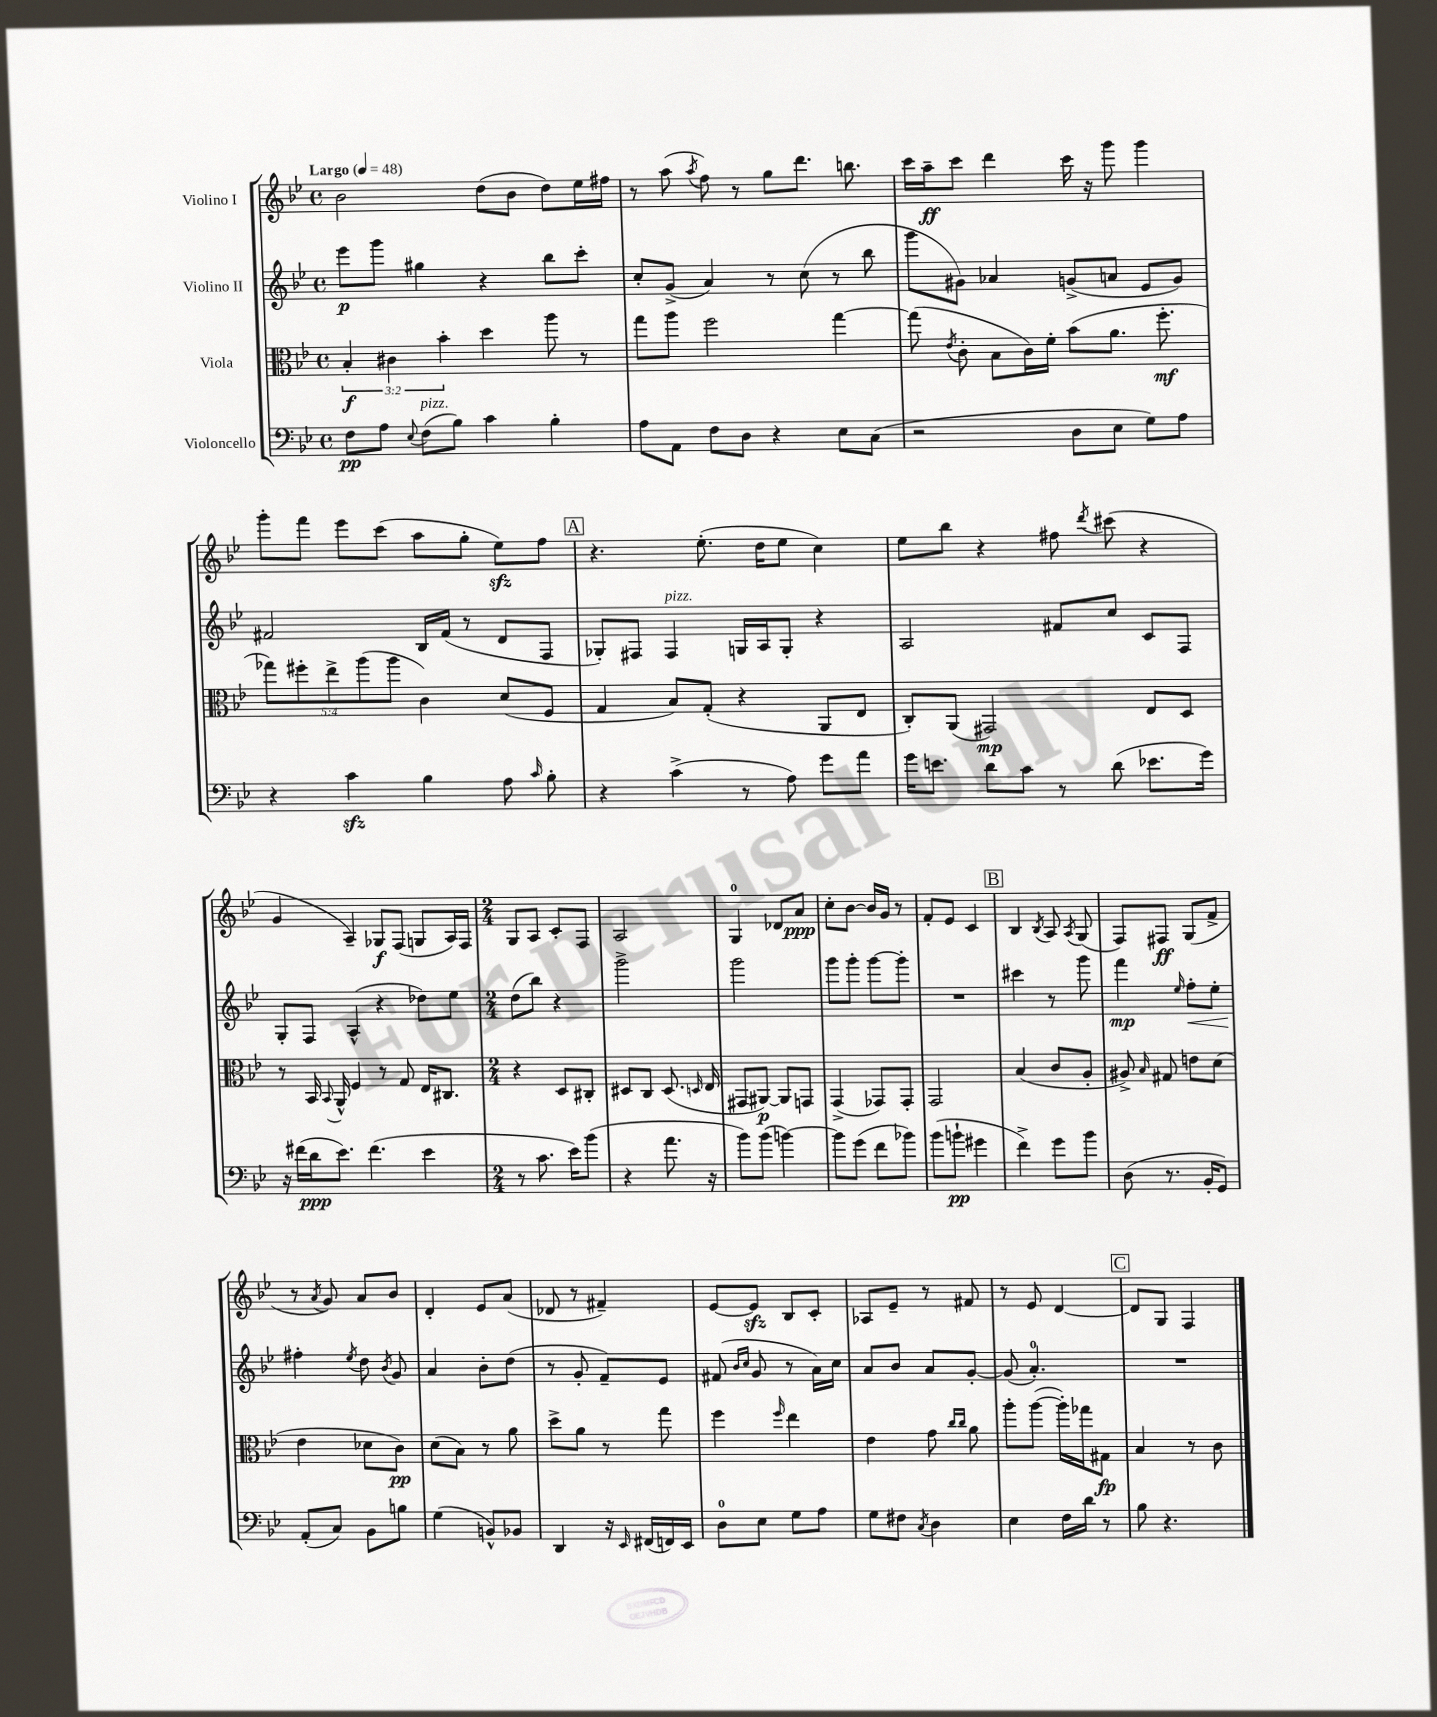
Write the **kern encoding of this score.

**kern	**dynam	**kern	**dynam	**kern	**dynam	**kern	**dynam
*part4	*part4	*part3	*part3	*part2	*part2	*part1	*part1
*staff4	*staff4	*staff3	*staff3	*staff2	*staff2	*staff1	*staff1
*I"Violoncello	*	*I"Viola	*	*I"Violino II	*	*I"Violino I	*
*clefF4	*	*clefC3	*	*clefG2	*	*clefG2	*
*k[b-e-]	*	*k[b-e-]	*	*k[b-e-]	*	*k[b-e-]	*
*M4/4	*	*M4/4	*	*M4/4	*	*M4/4	*
*met(c)	*	*met(c)	*	*met(c)	*	*met(c)	*
*MM48	*	*MM48	*	*MM48	*	*MM48	*
=1	=1	=1	=1	=1	=1	=1	=1
!	!	!	!	!	!	!LO:TX:a:B:t=Largo	!
8F\L	pp	6B-'/	f	8eee-\L	p	2b-\	.
8A\J	.	.	.	8ggg\J	.	.	.
.	.	6c#X\	.	.	.	.	.
8qqE-/	.	.	.	.	.	.	.
!LO:TX:a:i:t=pizz.	!	!	!	!	!	!	!
(8F\L	.	.	.	4gg#X\	.	.	.
.	.	6b-'\	.	.	.	.	.
8B-\J)	.	.	.	.	.	.	.
4c\	.	4dd\	.	4r	.	(8dd\L	.
.	.	.	.	.	.	8b-\J	.
4B-'\	.	8aa\	.	8bb-\L	.	8dd\L)	.
.	.	8r	.	8ccc'\J	.	16ee-\L	.
.	.	.	.	.	.	16ff#X\JJ	.
=2	=2	=2	=2	=2	=2	=2	=2
8A\L	.	8gg\L	.	8cc'/L	.	8r	.
8AA\J	.	8aa\J	.	(8g^/J	.	(8aa\	.
.	.	.	.	.	.	8qaa/	.
8F\L	.	2ff\	.	4a/)	.	8ff\)	.
8D\J	.	.	.	.	.	8r	.
4r	.	.	.	8r	.	8gg\L	.
.	.	.	.	(8cc\	.	8.ddd\J	.
8E-\L	.	[4gg\	.	8r	.	.	.
.	.	.	.	.	.	8.bbn\	.
(8C\J	.	.	.	8bb-\	.	.	.
=3	=3	=3	=3	=3	=3	=3	=3
2r	.	(8gg\]	.	8ggg\L	.	16ccc\LL	.
.	.	.	.	.	.	16aa~\J	ff
.	.	8qe-/	.	.	.	.	.
.	.	8c'\	.	8g#X\J)	.	8ccc\J	.
.	.	8B-\L	.	4a-X/	.	4ddd\	.
.	.	16c\L)	.	.	.	.	.
.	.	16f'\JJ	.	.	.	.	.
8D\L	.	(8b-\L	.	(8gn^/L	.	16ccc\	.
.	.	.	.	.	.	16r	.
8E-\J	.	8.a\J	.	8an/J	.	8ggg\	.
8G\L)	.	.	.	8e-/L	.	4ggg\	.
.	.	8.ff'\	mf	.	.	.	.
8A\J	.	.	.	8g/J)	.	.	.
!!LO:LB:g=z
=4	=4	=4	=4	=4	=4	=4	=4
4r	.	10gg-X\L)	.	2f#X/	.	8ggg'\L	.
.	.	10ff#X'\	.	.	.	.	.
.	.	.	.	.	.	8fff\J	.
.	.	10ee-^\	.	.	.	.	.
4czz\	.	.	.	.	.	8eee-\L	.
.	.	(10aa\	.	.	.	.	.
.	.	.	.	.	.	(8ccc\J	.
.	.	10aa\J	.	.	.	.	.
4B-\	.	4c\)	.	16B-/LL	.	8aa\L	.
.	.	.	.	(16f#/JJ	.	.	.
.	.	.	.	8r	.	8gg'\J	.
8A\	.	(8d/L	.	8d/L	.	8ee-zz\L)	.
16qqc/	.	.	.	.	.	.	.
8B-'\	.	8F/J	.	8F/J	.	8ff\J	.
!!LO:REH:place=s1:t=A
=5	=5	=5	=5	=5	=5	=5	=5
4r	.	4G/	.	8G-X'/L)	.	4.r	.
.	.	.	.	8F#X/J	.	.	.
!	!	!	!	!LO:TX:a:i:t=pizz.	!	!	!
(4c^\	.	8B-/L)	.	4F#/	.	.	.
.	.	(8G'/J	.	.	.	(8.ee-'\	.
8r	.	4r	.	16Gn/LL	.	.	.
.	.	.	.	16A/J	.	16dd\KL	.
8A\)	.	.	.	8G'/J	.	8ee-\J	.
8g\L	.	8AA/L	.	4r	.	4cc\)	.
8a\J	.	8E-/J	.	.	.	.	.
=6	=6	=6	=6	=6	=6	=6	=6
16g\KL	.	8C'/L)	.	2A/	.	8ee-\L	.
8.en\J	.	.	.	.	.	.	.
.	.	(8AA/J	.	.	.	8bb-\J	.
8d\L	.	2GG#X/)	mp	.	.	4r	.
8c\J	.	.	.	.	.	.	.
8r	.	.	.	8f#X/L	.	8ff#X\	.
.	.	.	.	.	.	8qddd/	.
(8d\	.	.	.	8cc/J	.	(8ccc#X\	.
8.e-X\L	.	8E-/L	.	8c/L	.	4r	.
.	.	8D/J	.	8F/J	.	.	.
16g\Jk)	.	.	.	.	.	.	.
!!LO:LB:g=z
=7	=7	=7	=7	=7	=7	=7	=7
16r	.	8r	.	8G'/L	.	4g/	.
(16f#X\LL	.	.	.	.	.	.	.
16d\J	ppp	16BB-/	.	8F/J	.	.	.
.	.	8qqBB-/	.	.	.	.	.
8.e-\J)	.	16AA^^/	.	.	.	.	.
.	.	4F/	.	(4A^^/	.	4A~/)	.
(4.f#\	.	.	.	.	.	.	.
.	.	8r	.	4r	.	8G-X/L	f
.	.	8G/	.	.	.	(8F/J	.
4e-\	.	16E-/KL	.	8dd-X\L)	.	8Gn/L	.
.	.	8.C#X/J	.	.	.	.	.
.	.	.	.	8ee-\J	.	16A/L)	.
.	.	.	.	.	.	16F/JJ	.
=8	=8	=8	=8	=8	=8	=8	=8
*M2/4	*	*M2/4	*	*M2/4	*	*M2/4	*
8r	.	4r	.	(8dd\L	.	8G/L	.
8.c\	.	.	.	8bb-\J)	.	8A/J	.
.	.	8D/L	.	4r	.	8c'/L	.
16e-\KL)	.	.	.	.	.	.	.
(8b-\J	.	8C#X'/J	.	.	.	8F/J	.
=9	=9	=9	=9	=9	=9	=9	=9
4r	.	8D#X/L	.	2ggg^\	.	2A/	.
.	.	8C/J	.	.	.	.	.
8.a\	.	(8.D#/	.	.	.	.	.
.	.	16qqDn/	.	.	.	.	.
16r	.	16E-/	.	.	.	.	.
=10	=10	=10	=10	=10	=10	=10	=10
8b-\L)	.	8GG#X/L	.	2ggg\	.	4G/	.
(8b-\J	.	[8AA#X/J)	p	.	.	.	.
[4bn\)	.	8AA#/L]	.	.	.	8d-X/L	.
.	.	8GGn/J	.	.	.	8a/J	ppp
=11	=11	=11	=11	=11	=11	=11	=11
8b\L]	.	(4GG^/	.	8ggg\L	.	8cc'\L	.
(8g\J	.	.	.	8ggg'\J	.	[8b-\J	.
8f\L	.	8GG-X/L)	.	[8ggg\L	.	16b-/LL]	.
.	.	.	.	.	.	16g/JJ	.
8b-X\J)	.	8GG-'/J	.	8ggg'\J]	.	8r	.
=12	=12	=12	=12	=12	=12	=12	=12
(8b-\L	.	2GG/	.	2r	.	8f'/L	.
8bn`\J	pp	.	.	.	.	8e-/J	.
4g#X\	.	.	.	.	.	4c/	.
!!LO:REH:place=s1:t=B
=13	=13	=13	=13	=13	=13	=13	=13
4f^\)	.	(4B-/	.	4ccc#X\	.	4B-/	.
.	.	.	.	.	.	8qB-/	.
8g\L	.	8c/L	.	8r	.	8A/	.
.	.	.	.	.	.	8qA/	.
8b-\J	.	8A'/J	.	8ggg\	.	(8G/	.
=14	=14	=14	=14	=14	=14	=14	=14
(8D\	.	8A#X^/)	.	4fff\	mp	8F/L)	.
.	.	16qqB-/	.	.	.	.	.
8.r	.	8G#X/	.	.	.	8F#X/J	ff
.	.	.	.	16qqee-/	.	.	.
!	!	!	!	!	!LO:HP:b	!	!
.	.	8en\L	.	8ff'\L	<	(8G/L	.
16BB-'/KL	.	.	.	.	.	.	.
8GG/J)	.	(8d\J	.	8ee-'\J	.	8f^/J	.
!!LO:LB:g=z
=15	=15	=15	=15	=15	=15	=15	=15
(8AA'/L	.	4e-\	.	4ff#X'\	.	8r	.
.	.	.	.	.	.	8qa/	.
8C/J)	.	.	.	.	.	8g/)	.
.	.	.	.	8qee-/	.	.	.
8BB-\L	.	8d-X\L	.	8dd\	[	8a/L	.
.	.	.	.	8qb-/	.	.	.
8Bn\J	.	8c\J)	pp	8g/	.	8b-/J	.
=16	=16	=16	=16	=16	=16	=16	=16
(4G\	.	(8d\L	.	4a/	.	4d'/	.
.	.	8B-\J)	.	.	.	.	.
8BBn^^/L)	.	8r	.	8b-'\L	.	8e-/L	.
8BB-X/J	.	8a\	.	(8dd\J	.	(8a/J	.
=17	=17	=17	=17	=17	=17	=17	=17
4DD/	.	8dd^\L	.	8r	.	8d-X/	.
.	.	8a\J	.	8g'/	.	8r	.
16r	.	8r	.	8f~/L)	.	4f#X~/)	.
16qqEE-/	.	.	.	.	.	.	.
(16FF#X/LL	.	.	.	.	.	.	.
16FFn/)	.	8gg\	.	8e-/J	.	.	.
16EE-/JJ	.	.	.	.	.	.	.
=18	=18	=18	=18	=18	=18	=18	=18
8D\L	.	4ff\	.	(8f#X/	.	[8e-/L	.
.	.	.	.	16qqb-/LL	.	.	.
.	.	.	.	16qqcc/JJ	.	.	.
8E-\J	.	.	.	8g/	.	8e-zz/J]	.
.	.	16qqff/	.	.	.	.	.
8G\L	.	4ee-\	.	8r	.	8B-/L	.
8A\J	.	.	.	16a\LL)	.	8c'/J	.
.	.	.	.	16cc\JJ	.	.	.
=19	=19	=19	=19	=19	=19	=19	=19
8G\L	.	4e-\	.	8a/L	.	8A-X/L	.
8F#X\J	.	.	.	8b-/J	.	8e-~/J	.
8qC/	.	.	.	.	.	.	.
4D\	.	8g\	.	8a/L	.	8r	.
.	.	16qqcc/LL	.	.	.	.	.
.	.	16qqcc/JJ	.	.	.	.	.
.	.	8a\	.	[8g'/J	.	8f#X/	.
=20	=20	=20	=20	=20	=20	=20	=20
4E-\	.	8aa'\L	.	(8g/]	.	8r	.
.	.	([8aa\J	.	4.a'/)	.	8e-/	.
16F\LL	.	16aa'\LL])	.	.	.	[4d/	.
16d\JJ	.	16gg-X\J	.	.	.	.	.
8r	.	8G#X\J	fp	.	.	.	.
!!LO:REH:place=s1:t=C
=21	=21	=21	=21	=21	=21	=21	=21
8B-\	.	4B-/	.	2r	.	8d/L]	.
4.r	.	.	.	.	.	8G/J	.
.	.	8r	.	.	.	4F/	.
.	.	8c\	.	.	.	.	.
==	==	==	==	==	==	==	==
*-	*-	*-	*-	*-	*-	*-	*-
